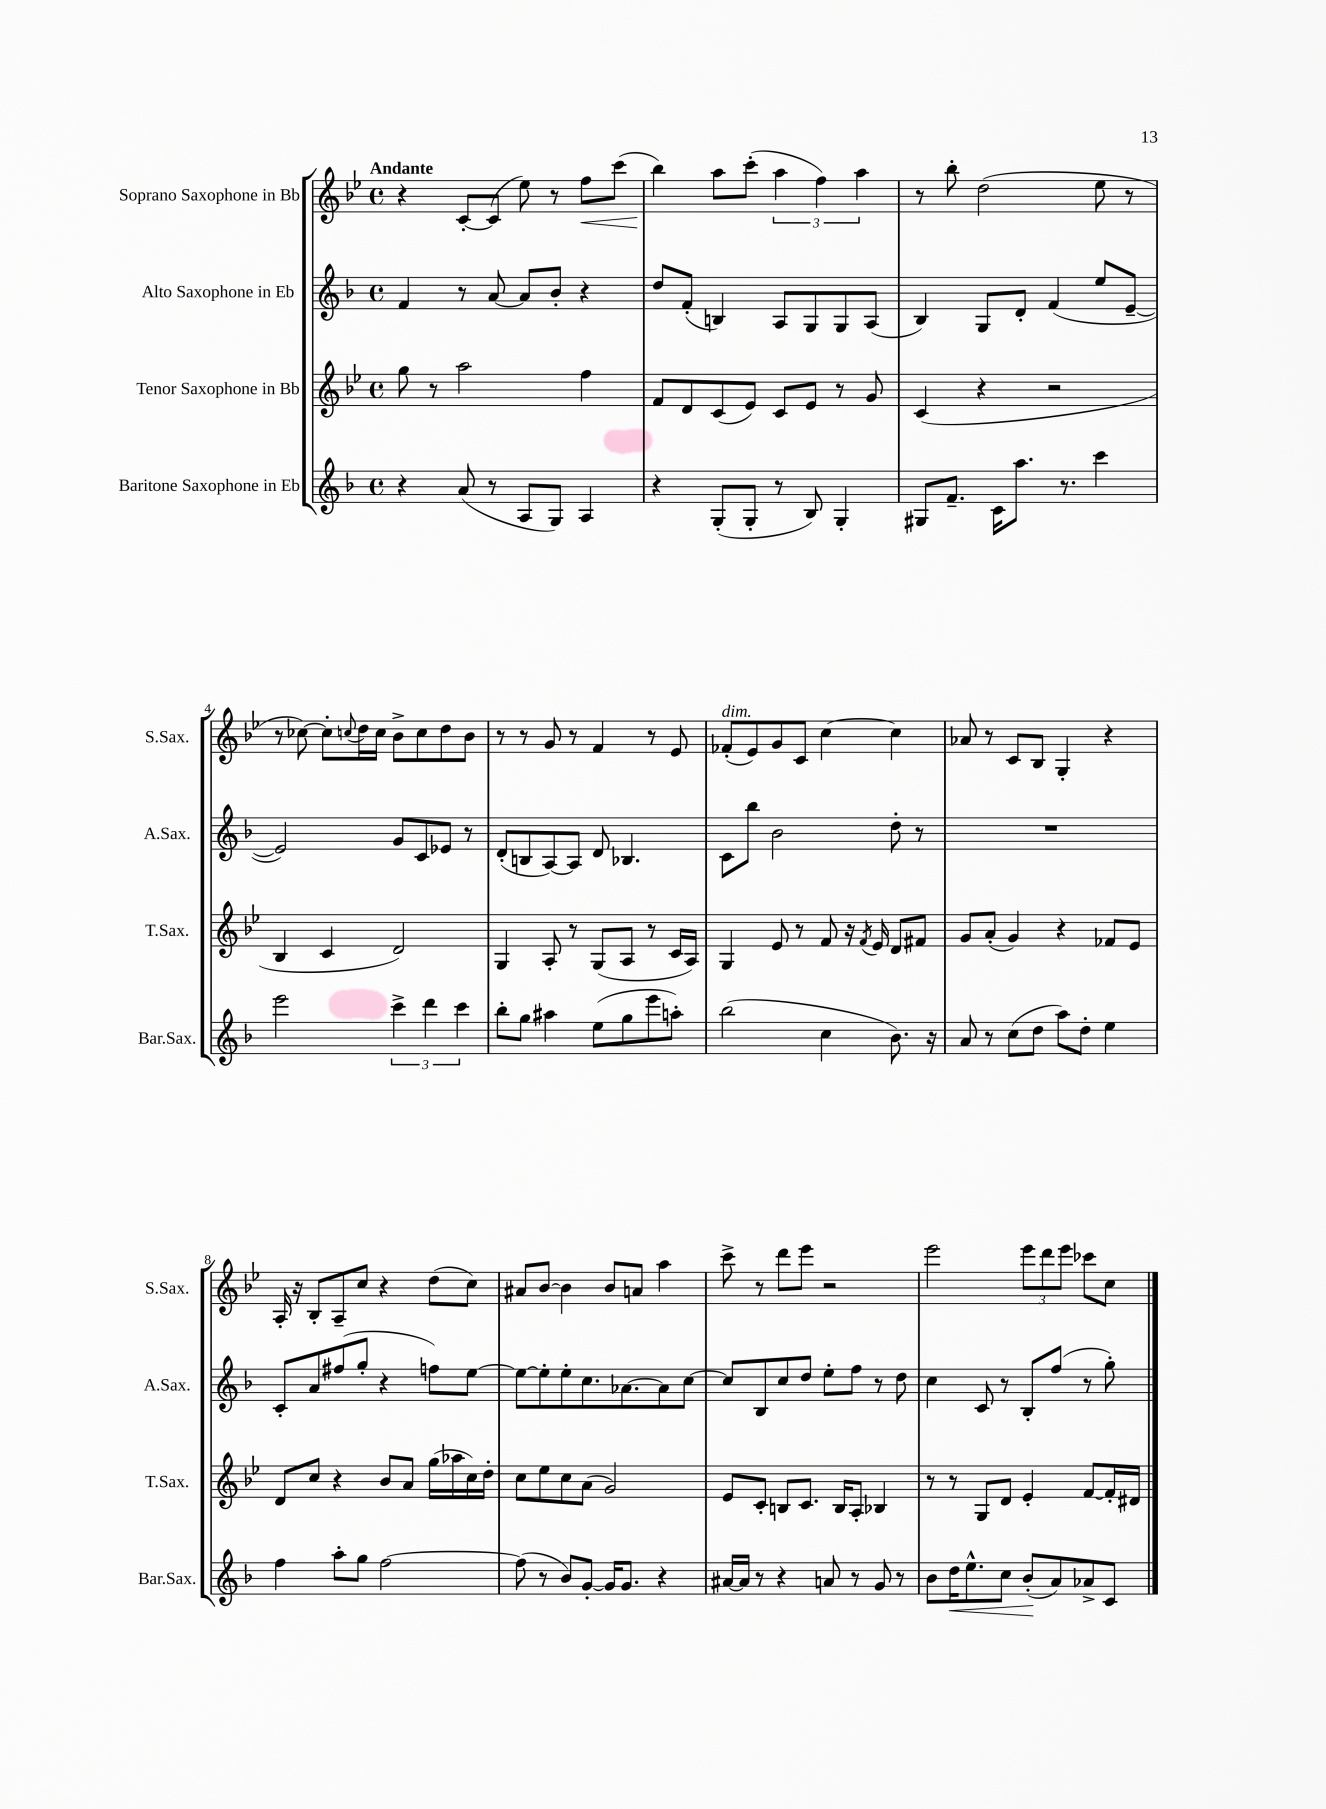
<<
\new StaffGroup <<
\new Staff = "s0" \with { instrumentName = "Soprano Saxophone in Bb" shortInstrumentName = "S.Sax." } {
    \clef treble \key bes \major \defaultTimeSignature \time 4/4 \tempo "Andante"
    r4 c'8~-. c'8( ees''8) r8 f''8\< c'''8( |
    bes''4\!) a''8 c'''8-.( \tuplet 3/2 { a''4 f''4) a''4 } |
    r8 bes''8-. d''2( ees''8 r8 |
    r8 ces''8~) ces''8-. \appoggiatura { c''8 } d''16 c''16 bes'8-> c''8 d''8 bes'8 |
    r8 r8 g'8 r8 f'4 r8 ees'8 |
    fes'8-.^\markup { \italic "dim." }( ees'8) g'8 c'8 c''4~ c''4 |
    aes'8 r8 c'8 bes8 g4-. r4 |
    a16-. r16 bes8-. a8-- c''8 r4 d''8( c''8) |
    ais'8 bes'8~ bes'4 bes'8 a'8 a''4 |
    c'''8-> r8 d'''8 ees'''8 r2 |
    ees'''2 \tuplet 3/2 { ees'''8 d'''8 ees'''8 } ces'''8 c''8 \bar "|." |
}
\new Staff = "s1" \with { instrumentName = "Alto Saxophone in Eb" shortInstrumentName = "A.Sax." } {
    \clef treble \key f \major \defaultTimeSignature \time 4/4
    f'4 r8 a'8~ a'8 bes'8-. r4 |
    d''8 f'8-.( b4) a8 g8 g8 a8( |
    bes4) g8 d'8-. f'4( e''8 e'8~-- |
    e'2) g'8 c'8 ees'8 r8 |
    d'8-.( b8 a8~) a8 d'8 bes4. |
    c'8 bes''8 bes'2 d''8-. r8 |
    R1 |
    c'8-. a'8 fis''8( g''8-. r4 f''8) e''8~ |
    e''8~ e''8-. e''8-. c''8. aes'8.~ aes'8 c''8~ |
    c''8 bes8 c''8 d''8 e''8-. f''8 r8 d''8 |
    c''4 c'8 r8 bes8-. f''8( r8 g''8-.) \bar "|." |
}
\new Staff = "s2" \with { instrumentName = "Tenor Saxophone in Bb" shortInstrumentName = "T.Sax." } {
    \clef treble \key bes \major \defaultTimeSignature \time 4/4
    g''8 r8 a''2 f''4 |
    f'8 d'8 c'8( ees'8) c'8 ees'8 r8 g'8 |
    c'4( r4 r2 |
    bes4 c'4 d'2) |
    g4 a8-. r8 g8( a8 r8 c'16 a16) |
    g4 ees'8 r8 f'8 r16 \acciaccatura { f'8 } ees'16 d'8 fis'8 |
    g'8 a'8-.( g'4) r4 fes'8 ees'8 |
    d'8 c''8 r4 bes'8 a'8 g''16( aes''16 c''16) d''16-. |
    c''8 ees''8 c''8 a'8( g'2) |
    ees'8 c'8-. b8 c'8. b16 a8-. bes4 |
    r8 r8 g8 d'8 ees'4-. f'8~ f'16-. dis'16 \bar "|." |
}
\new Staff = "s3" \with { instrumentName = "Baritone Saxophone in Eb" shortInstrumentName = "Bar.Sax." } {
    \clef treble \key f \major \defaultTimeSignature \time 4/4
    r4 a'8( r8 a8 g8) a4 |
    r4 g8-.( g8-. r8 bes8) g4-. |
    gis8 f'8.-- c'16 a''8. r8. c'''4 |
    e'''2 \tuplet 3/2 { c'''4-> d'''4 c'''4 } |
    bes''8-. g''8 ais''4 e''8( g''8 e'''8 a''8-.) |
    bes''2( c''4 bes'8.) r16 |
    a'8 r8 c''8( d''8 a''8) d''8-. e''4 |
    f''4 a''8-. g''8 f''2~ |
    f''8( r8 bes'8) g'8~-. g'16 g'8. r4 |
    ais'16~ ais'16 r8 r4 a'8 r8 g'8 r8 |
    bes'8 d''16\< e''8.-^ c''8 bes'8-.\!( a'8) aes'8-> c'8 \bar "|." |
}
>>
>>
